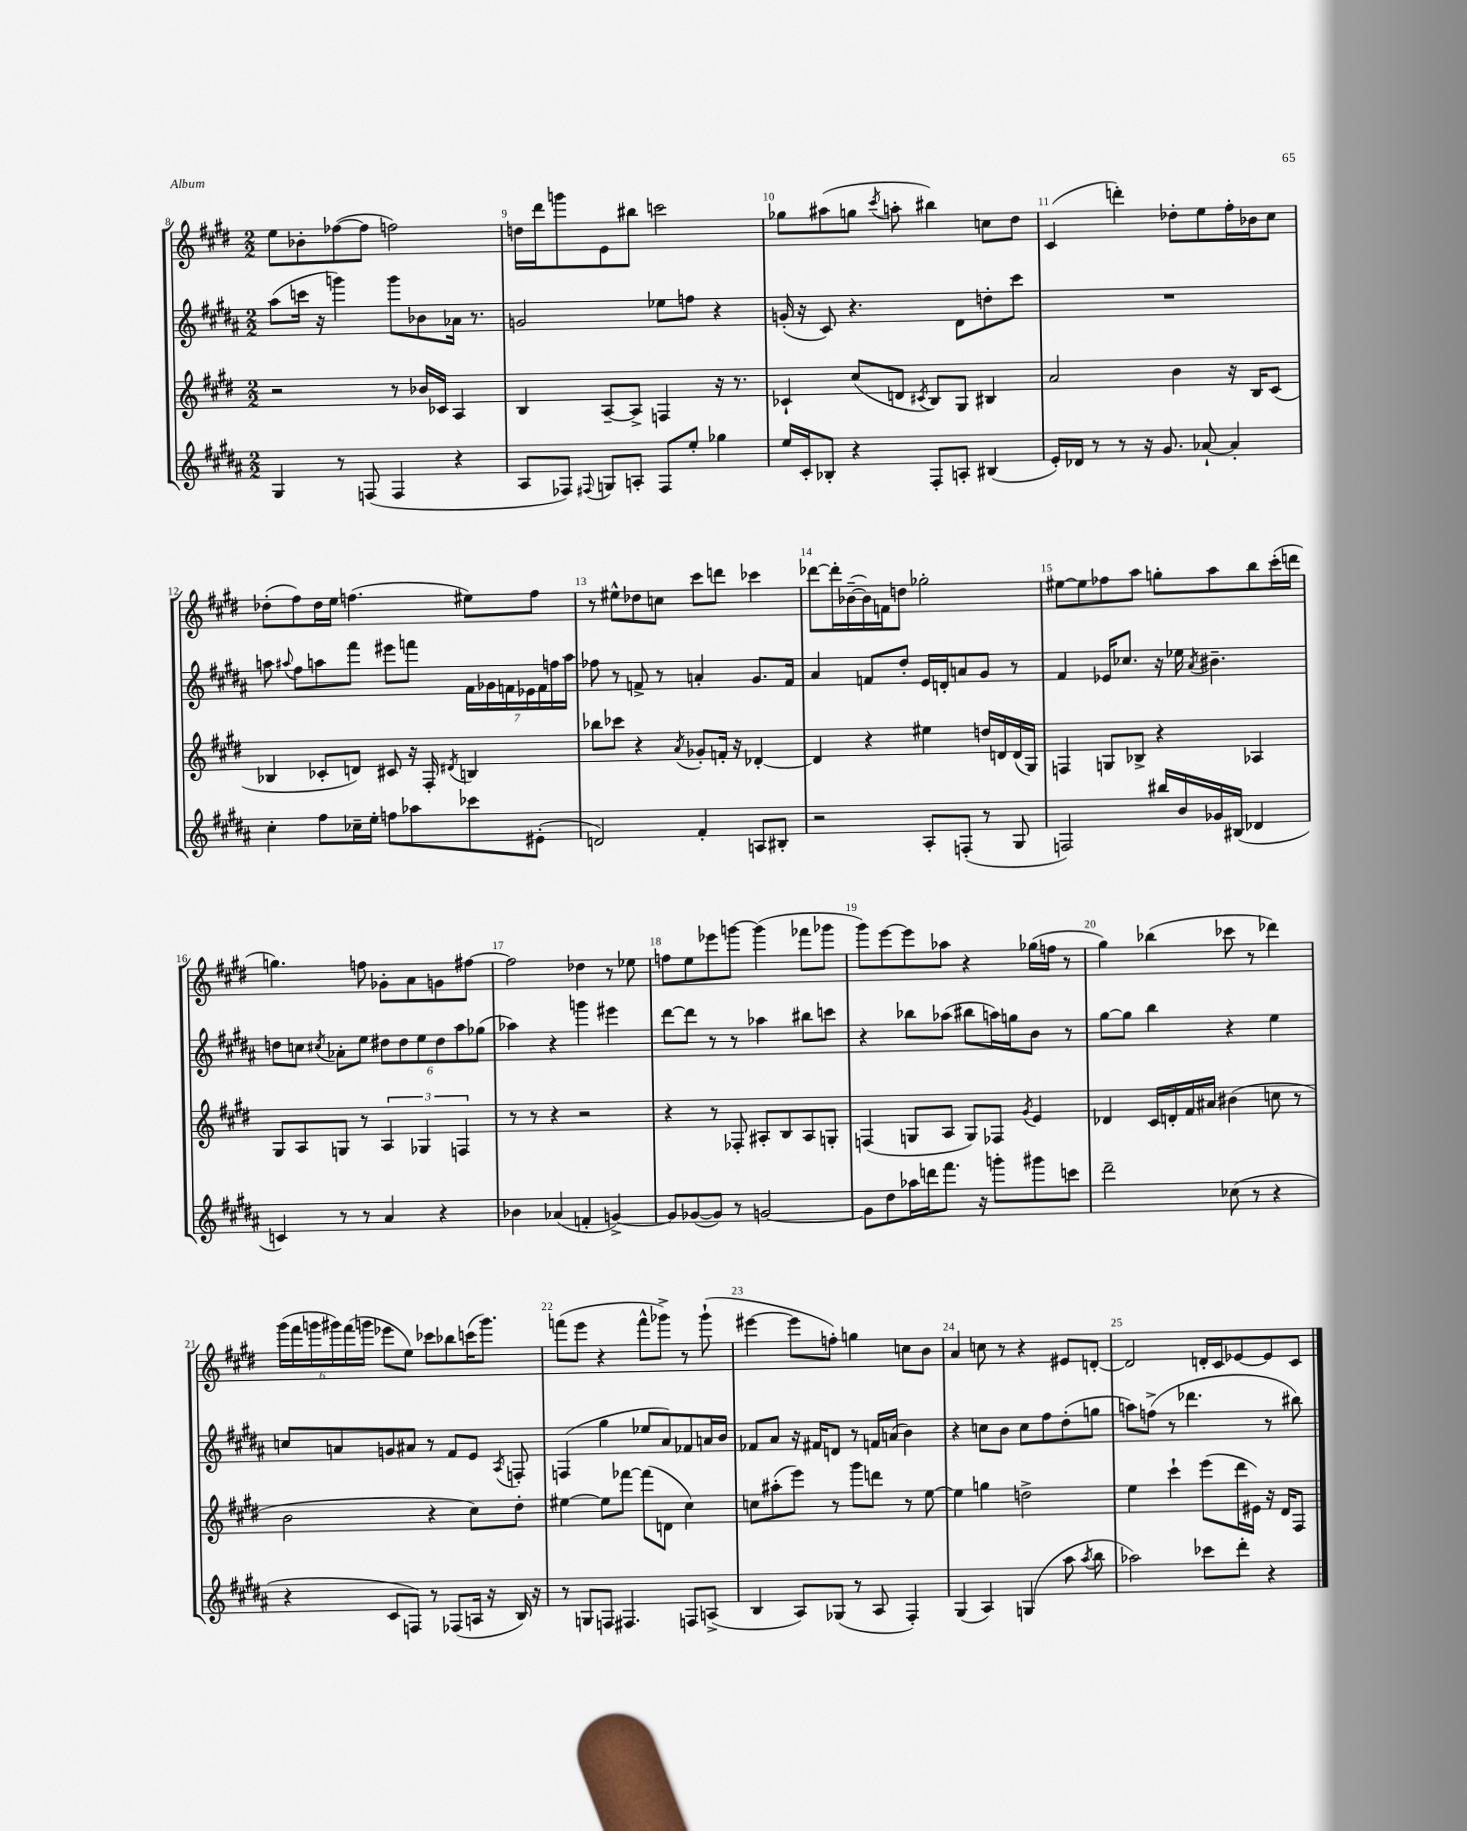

**kern	**kern	**kern	**kern
*part4	*part3	*part2	*part1
*staff4	*staff3	*staff2	*staff1
*clefG2	*clefG2	*clefG2	*clefG2
*k[f#c#g#d#a#]	*k[f#c#g#d#]	*k[f#c#g#d#a#]	*k[f#c#g#d#]
*M2/2	*M2/2	*M2/2	*M2/2
=8	=8	=8	=8
4G#/	2r	(8aa#\L	8ee\L
.	.	16cccn\Jk	8b-X'\
.	.	16r	.
8r	.	4gggn\)	([8ff-X\
(8Fn/	.	.	8ff-\J]
4F/	8r	8ggg\L	2ffn\)
.	16b-X/LL	8b-X\	.
.	16c-X/JJ	.	.
4r	4A/	16a-X\Jk	.
.	.	8.r	.
=9	=9	=9	=9
8A#/L	4B/	2gn/	16ddn\LL
.	.	.	16ddd#\J
8F-X/J)	.	.	8gggn\
8qqF#X/	.	.	.
8Gn/L	[8A~/L	.	8e\
8An'/J	8A^/J]	.	8bb#X\J
8F#/L	4Fn/	8ee-X\L	2cccn\
8ee'/J	.	8ffn\J	.
4gg-X\	16r	4r	.
.	8.r	.	.
=10	=10	=10	=10
16ee/LL	4c-X`/	(16gn'/	8gg-X\L
16c#'/J	.	16r	.
8B-X'/J	.	8c#/)	(8aa#X\
4r	(8cc#/L	4.r	8ggn\J
.	.	.	8qccc#/
.	8dn/J	.	8aan'\
.	8qc#X/	.	.
8F#'/L	8B/L)	.	4bb#X\)
8An'/J	8G#/J	8d#\L	.
(4B#X/	4B#X/	8ddn'\	8ccn\L
.	.	8ccc#\J	8dd#\J
=11	=11	=11	=11
16e'/LL)	2a/	1r	(4c#/
16d-X/JJ	.	.	.
8r	.	.	.
8r	.	.	4dddn'\)
16r	.	.	.
8.g#/	.	.	.
.	4b\	.	8dd-X'\L
[8a-X`/	.	.	8ee\
4a-'/]	16r	.	16ff#'\L
.	16B/KL	.	16b-X\J
.	(8c#/J	.	8cc#\J
!!LO:LB:g=z
=12	=12	=12	=12
4cc#'\	4B-X/	8aan\	(8dd-X'\L
.	.	8qqaa#X/	.
.	.	8ff#\L	8ff#\)
8ff#\L	8c-X'/L	8aan\	16dd-\L
.	.	.	16ee\JJ
16cc-X~\L	8dn/J)	8fff#\J	(4.ffn\
16ee'\JJ	.	.	.
8ffn\L	8c#X/	8eee#X\L	.
8aa-X\	16r	8fffn\J	.
.	16F#'/	.	.
.	8qd#X/	.	.
8ccc-X\	4Bn/	28f#\LL	8ee#X\L)
.	.	28g-X\	.
.	.	28fn\	.
.	.	28e-X\	.
(8e#X'\J	.	.	8ff\J
.	.	28f\	.
.	.	28ffn\	.
.	.	28aa\JJ	.
=13	=13	=13	=13
2dn/)	8bb-X\L	8ff-X\	8r
.	8ccc-X\J	8r	8ee#X^^\L
.	4r	8fn^/	8dd-X\
.	.	8r	8ccn\J
.	8qa/	.	.
4f#'/	8g-X'/L	4an'/	8ccc#\L
.	16fn'/Jk	.	8dddn\J
.	16r	.	.
8An/L	[4d-X'/	8.g#/L	4ccc-X\
8B#X'/J	.	.	.
.	.	16f/Jk	.
=14	=14	=14	=14
2r	4d-/]	4a#/	[8ddd-X\L
.	.	.	16ddd-'\L]
.	.	.	([16b-X~\
.	4r	8fn/L	16b-\])
.	.	.	16fn\J
.	.	8dd#'/J	8ddn\J
8A#'/L	4ee#X\	16e/LL	2gg-X'\
.	.	16dn'/J	.
(8Fn'/J	.	8an/	.
8r	16ddn/LL	8g#/J	.
.	16dn/	.	.
8G#/	(16d/	8r	.
.	16G#/JJ)	.	.
=15	=15	=15	=15
2Fn/)	4Fn/	4f#/	[8ee#X\L
.	.	.	8ee#\]
.	8Gn/L	16e-X/KL	8ff-X\
.	.	8.cc-X/J	.
.	8B-X^/J	.	8aa\J
16bb#X/LL	4r	16r	8ggn'\L
16b/	.	16ee-X\	.
.	.	8qa#/	.
16g-X/	.	4.b#X~\	8aa\
(16B#X/JJ	.	.	.
4d-X/	4A-X/	.	8bb\
.	.	.	(16ccc#'\L
.	.	.	16dddn\JJ
!!LO:LB:g=z
=16	=16	=16	=16
4cn/)	8G#/L	8ddn\L	4.ggn\)
.	8A/	8ccn\J	.
.	.	8qcc#X/	.
8r	8Gn/J	8a-X'\L	.
8r	8r	8ee\J	8ffn\
4a#/	6A/	12dd#X\L	8g-X'\L
.	.	12dd#\	.
.	.	.	8a\
.	6G-X/	12ee\	.
4r	.	12dd#\	8gn\
.	6Fn/	12aa#\	.
.	.	.	[8ff#X\J
.	.	(12gg-X\J	.
=17	=17	=17	=17
4b-X\	8r	4aa-X\)	2ff#\]
.	8r	.	.
(4a-X/	4r	4r	.
4fn'/	2r	4gggn\	4dd-X\
[4gn^/)	.	4eee#X\	8r
.	.	.	8ee-X\
=18	=18	=18	=18
8g/L]	4r	[8ddd#\L	8ffn\L
([8g-X/	.	8ddd#\J]	8ee\
8g-/J])	8r	8r	8eee-X\
8r	8F-X'/	8r	[8gggn\J
[2gn/	8A#X'/L	4aa-X\	(4ggg\]
.	8B/	.	.
.	8A#/	8bb#X\L	8fff-X\L
.	8Gn'/J	8cccn\J	8ggg-X\J
=19	=19	=19	=19
8g\L]	(4Fn/	4r	8ggg#\L)
8dd#\	.	.	[8eee\
16aa-X\L	8Gn/L	8bb-X\L	8eee\]
16dddn\J	.	.	.
8.fff#\J	8A/J	(8aa-X\J	8aa-X\J
.	8G/L)	8bb#X\L	4r
16r	.	.	.
8gggn'\L	8F-X/J	16aan\L)	.
.	.	16ggn\J	.
.	8qg#/	.	.
8ggg#X\	4e/	8b\J	(16gg-X\LL
.	.	.	16ffn\JJ
8cccn\J	.	8r	8r
=20	=20	=20	=20
2ddd#~\	4d-X/	[8gg#\L	4gg#\)
.	.	8gg#\J]	.
.	16c#/LL	4bb\	(4bb-X\
.	16dn'/	.	.
.	16f#/	.	.
.	16a#X/JJ	.	.
(8cc-X\	(4b#X\	4r	8ccc-X\
8r	.	.	8r
4r	8ccn\	4ee\	4ddd-X\)
.	8r	.	.
!!LO:LB:g=z
=21	=21	=21	=21
4r	2b\	8ccn/L	(24ggg#\LL
.	.	.	24fff#\
.	.	.	24gggn\
.	.	8an/	24ggg#X\)
.	.	.	(24fff#\
.	.	.	24gggn\JJ
8c#/L	.	8gn/	8eee-X\L
8Fn/J)	.	8a#X/J	8ee\J)
8r	4r	8r	8ccc-X\L
(8F-X/L	.	8f#/L	8bb-X\
16An/Jk	8cc#\L)	8e/J	(16cccn\K
16r	.	.	8.ggg\J)
.	.	8qA#/	.
16B/)	8dd#'\J	8Fn'/	.
16r	.	.	.
=22	=22	=22	=22
8r	[4ee#X\	(4Fn/	(8fffn\L
8Gn/L	.	.	8eee\J
8Fn/J	8ee#\L]	4gg#\	4r
4.F#X/	[8fff-X\J	.	.
.	(8fff-\L]	8ee-X/L	8fff^^\L
.	8dn\J	8a#/)	8ggg-X^\J)
8Fn/L	4cc#\)	8f-X/	8r
(8An^/J	.	16an/L	(8ggg-`\
.	.	16b/JJ	.
=23	=23	=23	=23
4B/	8ccn\L	8f-X/L	[4eee#X\
.	(8aa#X'\	8a#/J	.
8A#/L)	8eee\J)	16r	8eee#\L]
.	.	16f#X/KL	.
(8G-X/J	8r	8dn/J	8ffn'\J)
8r	8ggg#\L	8r	4ggn\
8A#/	8dddn\J	16fn/LL	.
.	.	(16an/JJ	.
4F#'/)	8r	4b\)	8ccn\L
.	[8ee\	.	8b\J
=24	=24	=24	=24
(4G#/	4ee\]	4r	4a/
4A#/)	4ggn\	8ccn\L	8ccn\
.	.	8b\J	8r
(4Gn/	2ddn^\	8cc\L	4r
.	.	8ff#\	.
8aa#\	.	(8dd#'\	8e#X/L
8qaa#/	.	.	.
8bb\	.	8ggn\J	[8dn'/J
=25	=25	=25	=25
2aa-X\)	4ee\	8aan\L)	2d/]
.	.	(8ffn^\J	.
.	4ccc#`\	8r	.
.	.	4.ddd-X\	.
8ccc-X\L	(8eee\L	.	16dn'/LL
.	.	.	16c#/J
8ddd#'\J	16ddd#\L	.	[8e-X/
.	16e#X\JJ)	.	.
4r	16r	8r	8e-/]
.	16d#/KL	.	.
.	8F#/J	8bb#X\)	8c#/J
==	==	==	==
*-	*-	*-	*-
